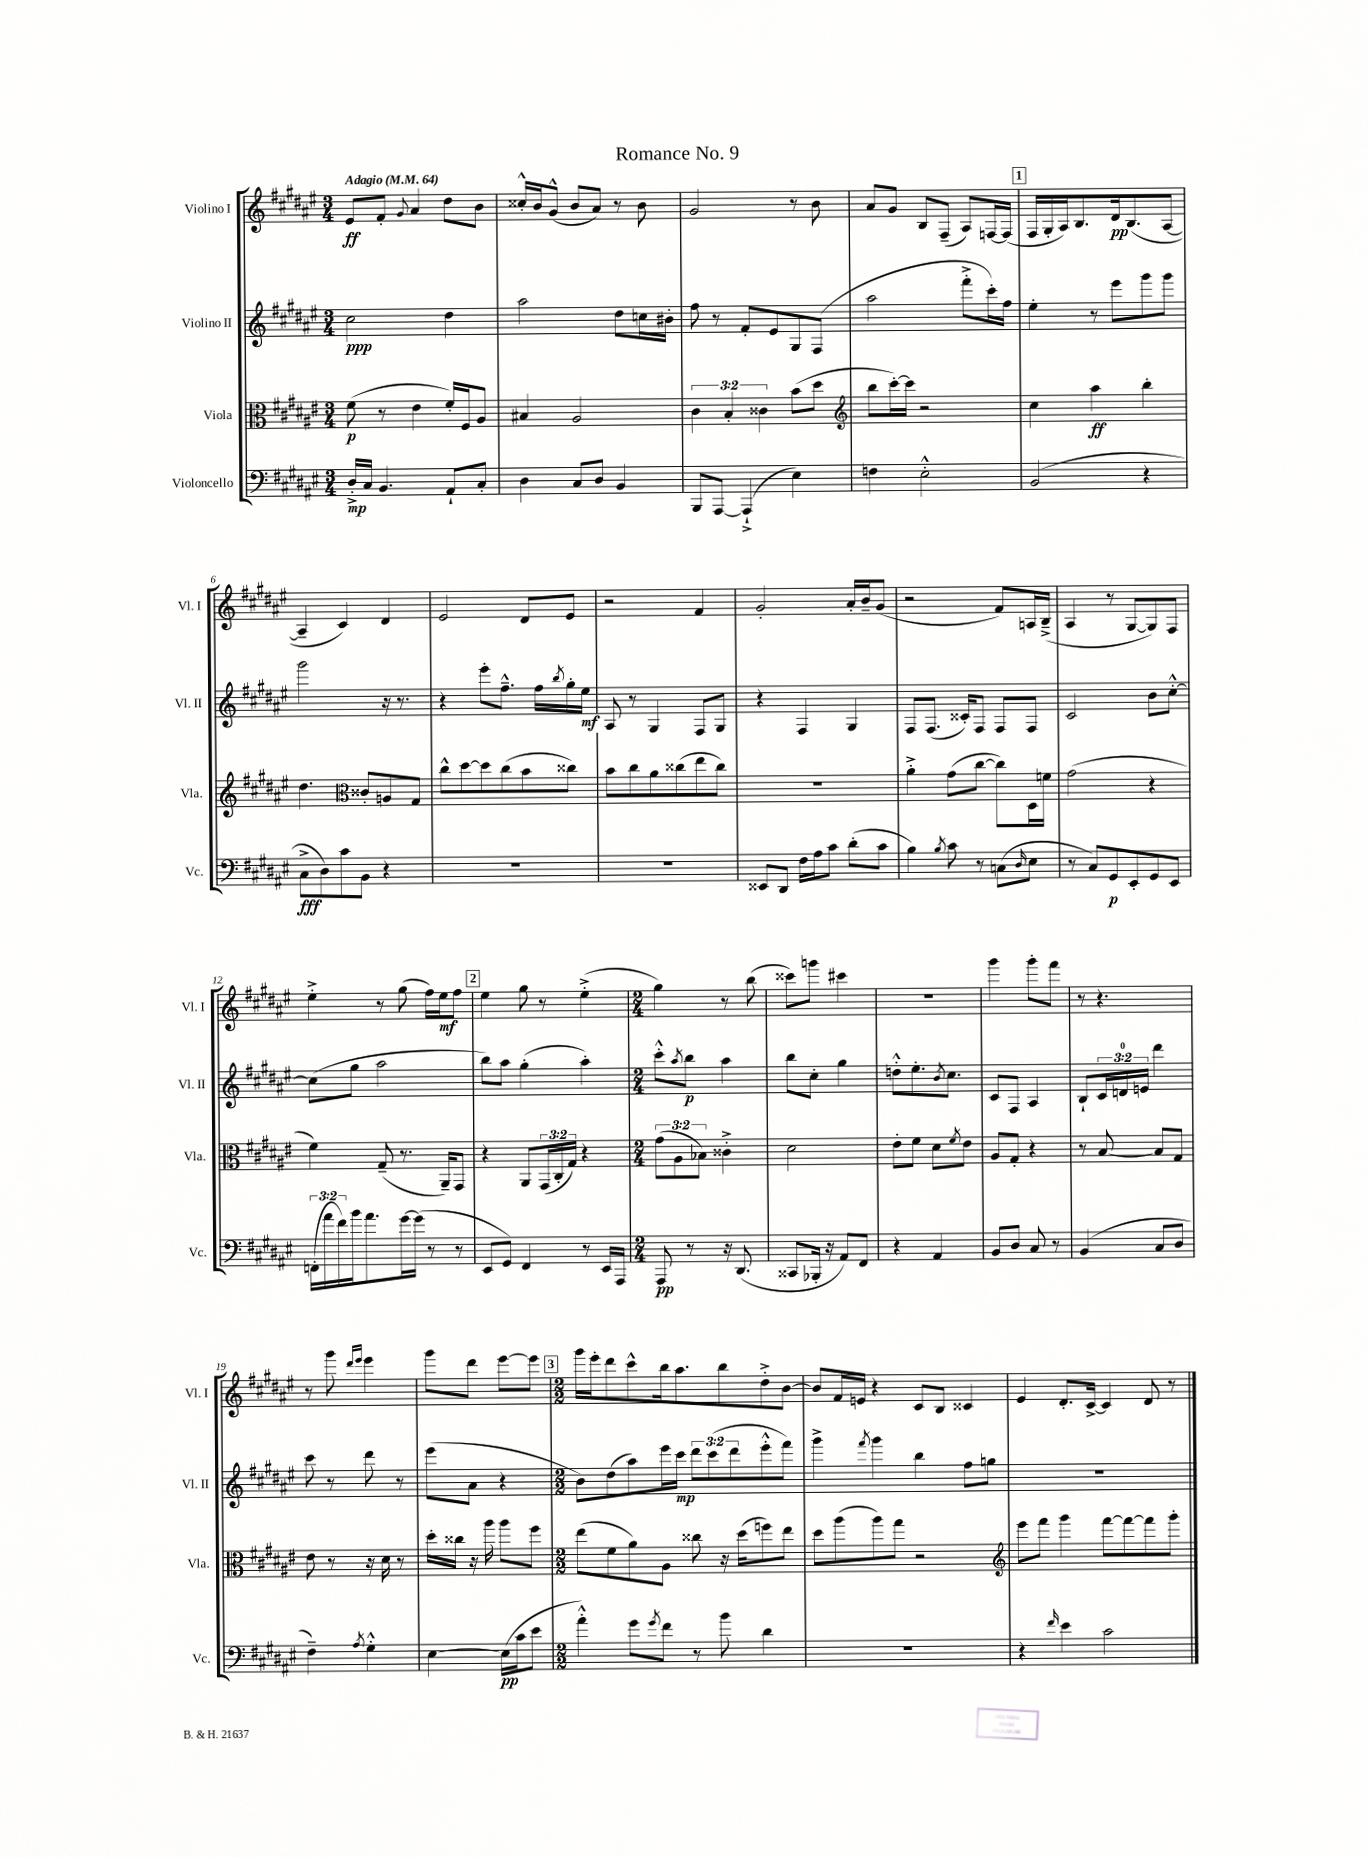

**kern	**kern	**kern	**kern
*staff4	*staff3	*staff2	*staff1
*clefF4	*clefC3	*clefG2	*clefG2
*k[f#c#g#d#a#e#]	*k[f#c#g#d#a#e#]	*k[f#c#g#d#a#e#]	*k[f#c#g#d#a#e#]
*M3/4	*M3/4	*M3/4	*M3/4
*MM64	*MM64	*MM64	*MM64
16D#'^/LL	(8f#\	2cc#\	8e#/L
16C#/JJ	.	.	.
4.BB/	8r	.	8f#'/J
.	.	.	8qqg#/
.	4e#\	.	4a#/
8AA#`/L	16f#'/LL)	4dd#\	8dd#\L
.	16F#/J	.	.
8C#'/J	8A#/J	.	8b\J
=	=	=	=
4D#\	4B#/	2aa#\	16cc##'^^/LL
.	.	.	16b/J
.	.	.	(8g#^^/J
8C#/L	2A#/	.	8b/L
8D#/J	.	.	8a#/J)
4BB/	.	8dd#\L	8r
.	.	16cc\L	8b\
.	.	16b#'\JJ	.
=	=	=	=
8BBB/L	6c#\	8ff#\	2g#/
[8AAA#/J	.	8r	.
.	6B'/	.	.
(4AAA#`^/]	.	8f#'/L	.
.	6c##\	.	.
.	.	8e#/	.
4E#\)	(8b\L	8G#/	8r
.	8dd#\J	(8F#/J	8b\
=	=	=	=
*	*clefG2	*	*
4F\	8bb\L	2aa#\	8a#/L
.	[16ccc#'\L)	.	8g#/J
.	16ccc#\]JJ	.	.
2E#'^^\	2r	.	8B/L
.	.	.	(8F#~/J
.	.	8fff#'^\L	8A#/L)
.	.	16ccc#'\L)	[16F/L
.	.	16ff#\JJ	(16F/]JJ
=	=	=	=
(2BB/	4cc#\	4ee#'\	16F#/LL
.	.	.	16G#'/
.	.	.	16A#/J)
.	.	.	8.B/
.	4aa#\	8r	.
.	.	8eee#\L	16d#/k
.	.	.	(8.B/
4r	4bb'\	8ggg#\	.
.	.	8ggg#\J	[8A#/J
=	=	=	=
8C#^\L	4.dd#\	2ggg#\	4A#~/]
8D#\)	.	.	.
8c#\	.	.	4c#/)
*	*clefC3	*	*
8BB\J	8c##'/L	.	.
4r	8A/	16r	4d#/
.	.	8.r	.
.	8G#/J	.	.
=	=	=	=
2.r	8cc#^^\L	4r	2e#/
.	[8dd#\	.	.
.	8dd#\]	8eee#'\L	.
.	(8cc#\	8.ff#~^^\J	.
.	8b\	.	8d#/L
.	.	16ff#\LL	.
.	.	8qbb/	.
.	8cc##\J)	16gg#'\	8e#/J
.	.	16ee#\JJ	.
=	=	=	=
2.r	8b\L	8A#/	2r
.	8cc#\	8r	.
.	8a#\	4G#/	.
.	(8cc##\	.	.
.	8ee#\	8F#/L	4f#/
.	8cc##\J)	8G#/J	.
=	=	=	=
8EE##/L	2.r	4r	2g#'/
8DD#/J	.	.	.
16F#\LL	.	4F#/	.
16A#\J	.	.	.
8c#\J	.	.	.
(8d#'\L	.	4G#/	16a#'/LL
.	.	.	16b~/J
8c#\J	.	.	(8g#/J
=	=	=	=
4B\)	4a#'^\	8F#/L	2r
.	.	(8.F#/J	.
8qB/	.	.	.
8c#\	(8g#\L	.	.
.	.	16c##'/LK)	.
8r	[8cc#\J	8F#/J	.
(8C\L	8cc#\]L)	8F#/L	8f#/L)
16qqD#/	.	.	.
8E#\J	16D#\L	8F#/J	16A/L
.	16f\JJ	.	(16B~^/JJ
=	=	=	=
8r	(2g#\	2c#/	4A#/
8C#/L)	.	.	.
8GG#/	.	.	8r
8EE#'/	.	.	[8G#/L
8GG#/	4r	8b\L	8G#/])
8EE#/J	.	[8cc#'^^\J	8F#/J
=	=	=	=
(24FF'\LL	4f#\)	(8cc#\]L	4ee#'^\
24a#\	.	.	.
24f#\)	.	.	.
16b\J	.	8gg#\J	.
8.a#\	.	.	.
.	(8G#~/	2aa#\	8r
[16g#\L	8.r	.	(8gg#\
(16g#\]JJ	.	.	.
8r	.	.	16ff#\LL)
.	16AA#~/LK)	.	16ee#\J
8r	8GG#/J	.	8ff#\J
=	=	=	=
8EE#/L	4r	8bb\L)	4ee#\
8GG#/J)	.	8aa#\J	.
4FF#/	8AA#/L	(4gg#'\	8gg#\
.	(24GG#/L	.	8r
.	24C#'/	.	.
.	24G#/JJ)	.	.
8r	4r	4aa#'\)	(4ee#'^\
16EE#/LL	.	.	.
16AAA#/JJ	.	.	.
=	=	=	=
*M2/4	*M2/4	*M2/4	*M2/4
8AAA#/	(12g#\L	8ccc#'^^\L	4gg#\)
.	12A#\	.	.
.	.	8qaa#/	.
8r	.	8bb\J	.
.	12B-\J)	.	.
16r	4c##'^\	4aa#\	8r
(8.DD#/	.	.	.
.	.	.	(8bb\
=	=	=	=
8CC##/L	2d#\	8bb\L	8ccc##\L)
16BBB-'/Jk	.	8cc#'\J	8ggg\J
16r	.	.	.
8AA#/L)	.	4gg#\	4ccc#\
8FF#/J	.	.	.
=	=	=	=
4r	8e#'\L	8dd'^^\L	2r
.	8f#\J	8.ee#'\	.
4AA#/	8d#\L	.	.
.	.	8qb/	.
.	.	8.cc#\J	.
.	8qf#/	.	.
.	8e#\J	.	.
=	=	=	=
8BB/L	8A#/L	8c#/L	4ggg#\
8D#/J	8G#'/J	8F#/J	.
8C#/	4r	4A#/	8ggg#'\L
8r	.	.	8fff#\J
=	=	=	=
(4BB/	8r	8B`/L	8r
.	[8B/	24c#/L	4.r
.	.	24d/	.
.	.	24e/JJ	.
8C#/L	8B/]L	4ddd#\	.
8D#/J	8G#/J	.	.
=	=	=	=
4F#~\)	8e#\	8ccc#\	8r
.	8r	8r	8ggg#\
.	.	.	16qqddd#/LL
8qA#/	.	.	16qqeee#/JJ
4G#'^^\	16r	8ddd#\	4eee#\
.	16d#\	.	.
.	8r	8r	.
=	=	=	=
[4E#\	16dd#'\LL	(8eee#\L	8ggg#\L
.	16cc##\JJ	.	.
.	16r	8a#\J	8ddd#\J
.	16aa#\	.	.
(16E#\]LL	8aa#\L	4r	[8eee#\L
16c#\J	.	.	.
8e#\J	8ff#\J	.	8eee#\]J
=	=	=	=
*M2/2	*M2/2	*M2/2	*M2/2
4a#'^^\)	(8ee#\L	8b\L)	16ggg#\LL
.	.	.	16eee#'\J
.	8f#\	(8dd#\	8ddd#\
8g#\L	8a#\)	8aa#\)	8ccc#^^\
8qg#/	.	.	.
8f#\J	8A#\J	16eee#\L	16bb\k
.	.	16ccc#\JJ	8.aa#\
8r	8cc##\	12ddd#\L	.
.	.	(12ccc#\	.
8b\	16r	.	8bb\
.	.	12ddd#\	.
.	(16dd#\LK	.	.
4d#\	8ff\)	8eee#'^^\	8dd#'^\
.	8ee#\J	8fff#\J)	[8b\J
=	=	=	=
1r	8dd#\L	4ggg#^\	8b/]L
.	(8aa#\	.	16f#/L
.	.	.	16e/JJ
.	.	8qfff#/	.
.	8aa#\)	4ggg#\	4r
.	8gg#\J	.	.
.	2r	4bb\	8c#/L
.	.	.	8B/J
.	.	8ff#\L	4c##/
.	.	8gg\J	.
=	=	=	=
*	*clefG2	*	*
4r	8eee#\L	1r	4e#/
.	8fff#\J	.	.
16qqf#/	.	.	.
4e#\	4ggg#\	.	8.d#'/L
.	.	.	[16c#^/Jk
2c#\	[8fff#\L	.	4c#/]
.	8fff#\_	.	.
.	8fff#\]	.	8d#/
.	8ggg#'\J	.	8r
==	==	==	==
*-	*-	*-	*-
